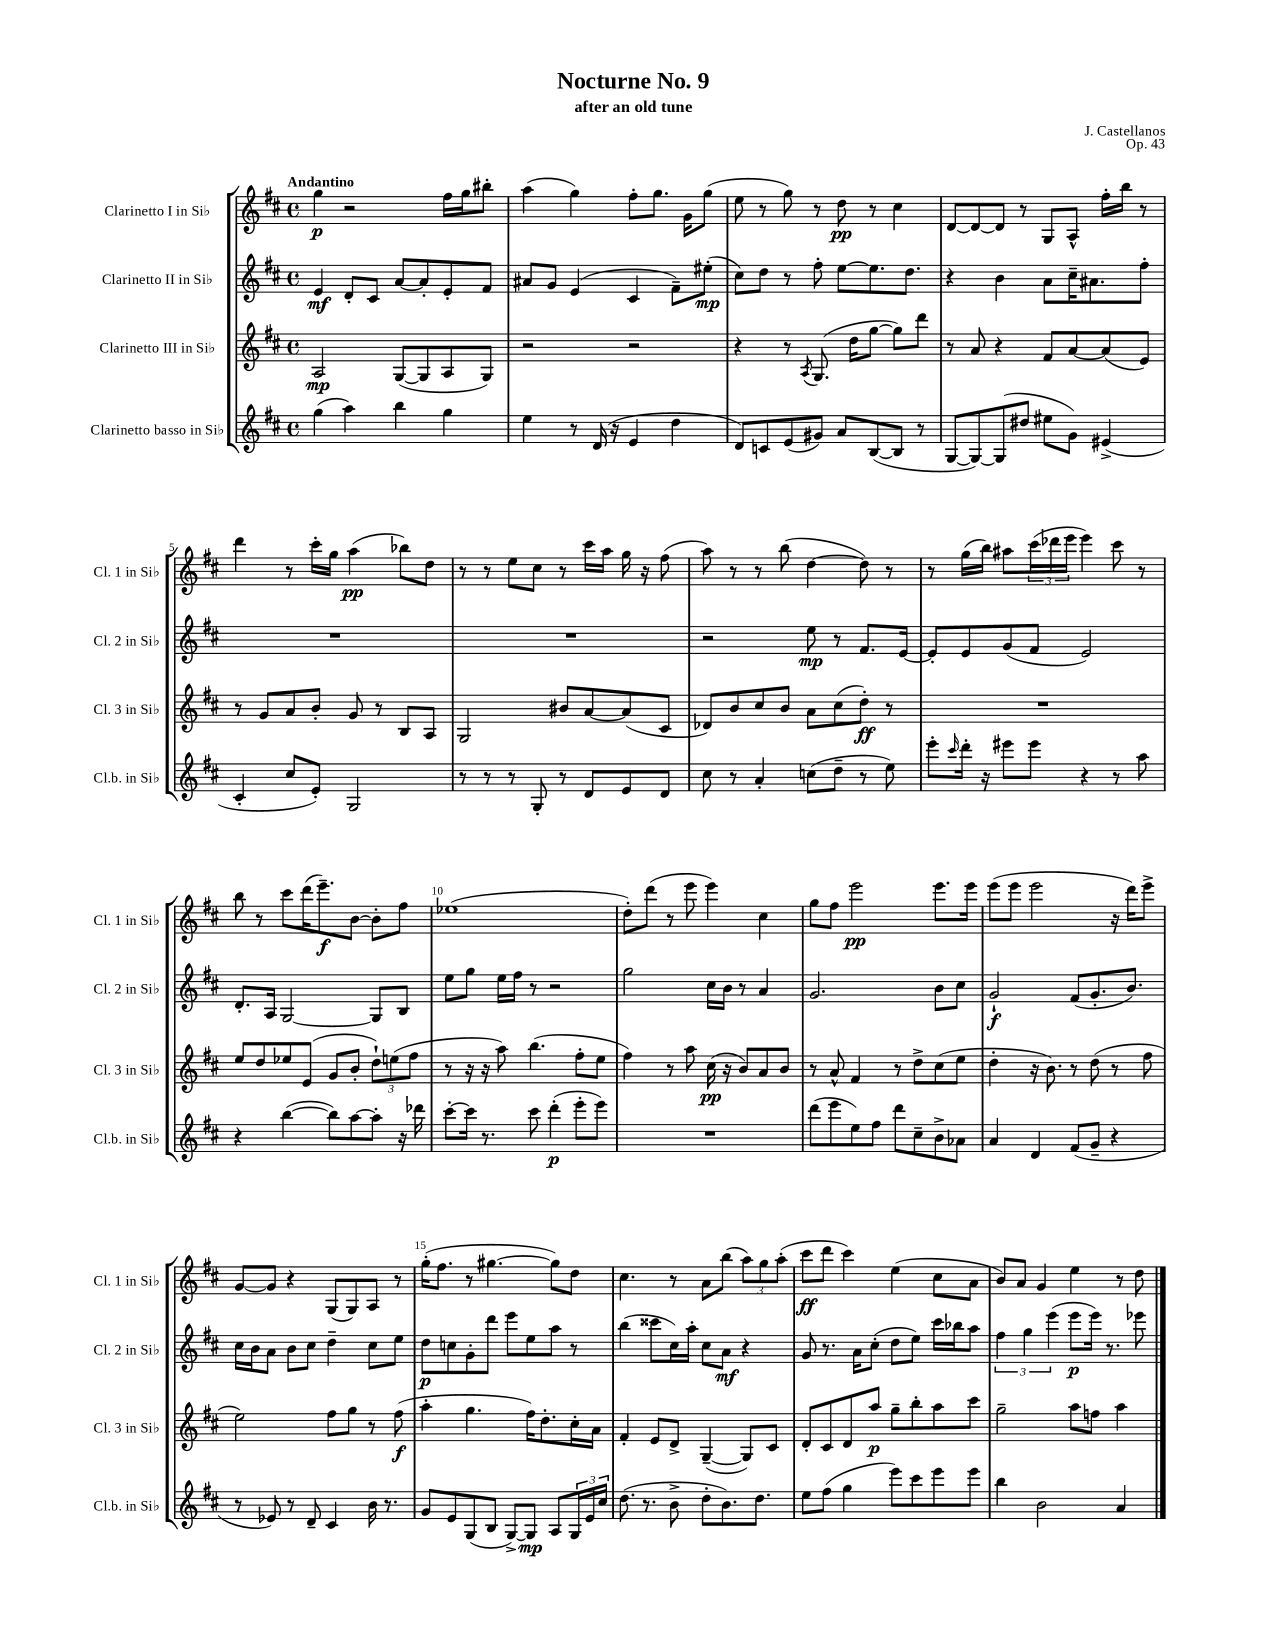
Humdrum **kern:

**kern	**dynam	**kern	**dynam	**kern	**dynam	**kern	**dynam
*part4	*part4	*part3	*part3	*part2	*part2	*part1	*part1
*staff4	*staff4	*staff3	*staff3	*staff2	*staff2	*staff1	*staff1
*I"Clarinetto basso in Si♭	*	*I"Clarinetto III in Si♭	*	*I"Clarinetto II in Si♭	*	*I"Clarinetto I in Si♭	*
*I'Cl.b. in Si♭	*	*I'Cl. 3 in Si♭	*	*I'Cl. 2 in Si♭	*	*I'Cl. 1 in Si♭	*
*clefG2	*	*clefG2	*	*clefG2	*	*clefG2	*
*k[f#c#]	*	*k[f#c#]	*	*k[f#c#]	*	*k[f#c#]	*
*M4/4	*	*M4/4	*	*M4/4	*	*M4/4	*
*met(c)	*	*met(c)	*	*met(c)	*	*met(c)	*
=1	=1	=1	=1	=1	=1	=1	=1
!	!	!	!	!	!	!LO:TX:a:B:t=Andantino	!
(4gg\	.	2A/	mp	4e/	mf	4gg\	p
4aa\)	.	.	.	8d'/L	.	2r	.
.	.	.	.	8c#/J	.	.	.
4bb\	.	([8G/L	.	[8a/L	.	.	.
.	.	8G/]	.	8a'/]	.	.	.
4gg\	.	8A/	.	8e'/	.	16ff#\LL	.
.	.	.	.	.	.	16gg\J	.
.	.	8G/J)	.	8f#/J	.	8bb#X'\J	.
=2	=2	=2	=2	=2	=2	=2	=2
4ee\	.	2r	.	8a#X/L	.	(4aa\	.
.	.	.	.	8g/J	.	.	.
8r	.	.	.	(4e/	.	4gg\)	.
(16d/	.	.	.	.	.	.	.
16r	.	.	.	.	.	.	.
4e/	.	2r	.	4c#/	.	8ff#'\L	.
.	.	.	.	.	.	8.gg\J	.
4dd\	.	.	.	8f#~\L)	.	.	.
.	.	.	.	.	.	16g\KL	.
.	.	.	.	(8ee#X'\J	mp	(8gg\J	.
=3	=3	=3	=3	=3	=3	=3	=3
8d/L)	.	4r	.	8cc#\L)	.	8ee\	.
8cn/	.	.	.	8dd\J	.	8r	.
(8e/	.	8r	.	8r	.	8gg\)	.
.	.	8qA/	.	.	.	.	.
8g#X/J)	.	(8.G/	.	8ff#'\	.	8r	.
8a/L	.	.	.	[8ee\L	.	8dd\	pp
.	.	16dd\KL	.	.	.	.	.
([8B/	.	[8gg\J	.	8.ee\]	.	8r	.
8B/J]	.	8gg\L])	.	.	.	4cc#\	.
.	.	.	.	8.dd\J	.	.	.
8r	.	8ddd\J	.	.	.	.	.
=4	=4	=4	=4	=4	=4	=4	=4
[8G/L	.	8r	.	4r	.	[8d/L	.
8G/_)	.	8a/	.	.	.	8d/_	.
(8G/]	.	4r	.	4b\	.	8d/J]	.
8dd#X/J	.	.	.	.	.	8r	.
8ee#X\L	.	8f#/L	.	8a\L	.	8G/L	.
8g\J)	.	[8a/	.	16cc#~\K	.	8A^^/J	.
.	.	.	.	8.a#X\	.	.	.
(4e#X^/	.	(8a/]	.	.	.	16ff#'\LL	.
.	.	.	.	.	.	16bb\JJ	.
.	.	8e/J)	.	8ff#'\J	.	8r	.
!!LO:LB:g=z
=5	=5	=5	=5	=5	=5	=5	=5
4c#'/	.	8r	.	1r	.	4ddd\	.
.	.	8g/L	.	.	.	.	.
8cc#/L	.	8a/	.	.	.	8r	.
8e'/J)	.	8b'/J	.	.	.	16ccc#'\LL	.
.	.	.	.	.	.	16gg\JJ	.
2G/	.	8g/	.	.	.	(4aa\	pp
.	.	8r	.	.	.	.	.
.	.	8B/L	.	.	.	8bb-X\L)	.
.	.	8A/J	.	.	.	8dd\J	.
=6	=6	=6	=6	=6	=6	=6	=6
8r	.	2G/	.	1r	.	8r	.
8r	.	.	.	.	.	8r	.
8r	.	.	.	.	.	8ee\L	.
8G'/	.	.	.	.	.	8cc#\J	.
8r	.	8b#X/L	.	.	.	8r	.
8d/L	.	[8a/	.	.	.	16ccc#\LL	.
.	.	.	.	.	.	16aa\JJ	.
8e/	.	(8a/]	.	.	.	16gg\	.
.	.	.	.	.	.	16r	.
8d/J	.	8c#/J	.	.	.	(8ff#\	.
=7	=7	=7	=7	=7	=7	=7	=7
8cc#\	.	8d-X/L)	.	2r	.	8aa\)	.
8r	.	8b/	.	.	.	8r	.
4a'/	.	8cc#/	.	.	.	8r	.
.	.	8b/J	.	.	.	(8bb\	.
(8ccn\L	.	8a\L	.	8ee\	mp	[4dd\	.
8dd~\J	.	(8cc#\	.	8r	.	.	.
8r	.	8dd'\J)	ff	8.f#/L	.	8dd\])	.
8ee\)	.	8r	.	.	.	8r	.
.	.	.	.	[16e/Jk	.	.	.
=8	=8	=8	=8	=8	=8	=8	=8
8eee'\L	.	1r	.	8e'/L]	.	8r	.
16qqccc#/	.	.	.	.	.	.	.
16ddd'\Jk	.	.	.	8e/	.	(16gg\LL	.
16r	.	.	.	.	.	16bb\JJ)	.
8eee#X\L	.	.	.	(8g/	.	8aa#X\L	.
8eee#\J	.	.	.	8f#/J	.	(24ccc#\L	.
.	.	.	.	.	.	24ddd-X\	.
.	.	.	.	.	.	24eee\JJ	.
4r	.	.	.	2e/)	.	4eee\)	.
8r	.	.	.	.	.	8ccc#\	.
8aa\	.	.	.	.	.	8r	.
!!LO:LB:g=z
=9	=9	=9	=9	=9	=9	=9	=9
4r	.	8ee/L	.	8.d'/L	.	8bb\	.
.	.	8dd/	.	.	.	8r	.
.	.	.	.	16A/Jk	.	.	.
([4bb\	.	8ee-X/	.	[2G/	.	8ccc#\L	.
.	.	(8e/J	.	.	.	(16ddd\K	.
.	.	.	.	.	.	8.eee~\)	f
8bb\L])	.	8g/L	.	.	.	.	.
[8aa\	.	8b'/J	.	.	.	[8b\J	.
8aa'\J]	.	12dd`\L)	.	8G/L]	.	8b'\L]	.
.	.	(12een\	.	.	.	.	.
16r	.	.	.	8B/J	.	8ff#\J	.
.	.	12ff#\J	.	.	.	.	.
16ddd-X\	.	.	.	.	.	.	.
=10	=10	=10	=10	=10	=10	=10	=10
[8ccc#'\L	.	8r	.	8ee\L	.	(1ee-X	.
16ccc#\Jk]	.	16r	.	8gg\J	.	.	.
8.r	.	16r	.	.	.	.	.
.	.	8aa\)	.	16ee\LL	.	.	.
.	.	.	.	16ff#\JJ	.	.	.
8ccc#\	.	(4.bb\	.	8r	.	.	.
(4ddd'\	p	.	.	2r	.	.	.
8eee'\L	.	8ff#'\L	.	.	.	.	.
8eee\J)	.	8ee\J	.	.	.	.	.
=11	=11	=11	=11	=11	=11	=11	=11
1r	.	4ff#\)	.	2gg\	.	8dd'\L)	.
.	.	.	.	.	.	(8ddd\J	.
.	.	8r	.	.	.	8r	.
.	.	8aa\	.	.	.	8eee\	.
.	.	(16cc#\	pp	16cc#\LL	.	4eee\)	.
.	.	16r	.	16b\JJ	.	.	.
.	.	8b/L)	.	8r	.	.	.
.	.	8a/	.	4a/	.	4cc#\	.
.	.	8b/J	.	.	.	.	.
=12	=12	=12	=12	=12	=12	=12	=12
(8ddd\L	.	8r	.	2.g/	.	8gg\L	.
8eee\	.	8a^^/	.	.	.	8ff#\J	.
8ee\)	.	4f#/	.	.	.	2eee\	pp
8ff#\J	.	.	.	.	.	.	.
8ddd\L	.	8r	.	.	.	.	.
8cc#~\	.	8dd^\L	.	.	.	.	.
8b^\	.	(8cc#\	.	8b\L	.	8.eee\L	.
8a-X\J	.	8ee\J	.	8cc#\J	.	.	.
.	.	.	.	.	.	16eee\Jk	.
=13	=13	=13	=13	=13	=13	=13	=13
4a/	.	4dd'\	.	2g`/	f	(8eee\L	.
.	.	.	.	.	.	8eee\J	.
4d/	.	16r	.	.	.	2eee\	.
.	.	8.b\)	.	.	.	.	.
(8f#/L	.	8r	.	(8f#/L	.	.	.
8g~/J	.	(8dd\	.	8.g'/	.	.	.
4r	.	8r	.	.	.	16r	.
.	.	.	.	8.b/J)	.	16ddd\KL)	.
.	.	8ff#\	.	.	.	8eee^\J	.
!!LO:LB:g=z
=14	=14	=14	=14	=14	=14	=14	=14
8r	.	2ee\)	.	16cc#\LL	.	[8g/L	.
.	.	.	.	16b\J	.	.	.
8e-X/)	.	.	.	8a\J	.	8g/J]	.
8r	.	.	.	8b\L	.	4r	.
8d~/	.	.	.	8cc#\J	.	.	.
4c#/	.	8ff#\L	.	4dd~\	.	(8G/L	.
.	.	8gg\J	.	.	.	8G/)	.
16b\	.	8r	.	8cc#\L	.	8A/J	.
8.r	.	.	.	.	.	.	.
.	.	(8ff#\	f	8ee\J	.	8r	.
=15	=15	=15	=15	=15	=15	=15	=15
8g/L	.	4aa'\	.	8dd\L	p	(16gg'\KL	.
.	.	.	.	.	.	8.ff#\J	.
8e/	.	.	.	8ccn\	.	.	.
(8G/	.	4.gg\	.	8g'\	.	8r	.
8B/J	.	.	.	8ddd\J	.	[4.gg#X\	.
[8G^/L)	.	.	.	8eee\L	.	.	.
8G/J]	mp	16ff#\KL)	.	8ee\	.	.	.
.	.	8.dd'\	.	.	.	.	.
8A/L	.	.	.	8aa\J	.	8gg#\L])	.
24G/L	.	16cc#'\L	.	8r	.	8dd\J	.
24e/	.	.	.	.	.	.	.
.	.	16a\JJ	.	.	.	.	.
24cc#/JJ	.	.	.	.	.	.	.
=16	=16	=16	=16	=16	=16	=16	=16
(8.dd\	.	4f#'/	.	(4bb\	.	4.cc#\	.
8.r	.	.	.	.	.	.	.
.	.	8e/L	.	8ccc##X\L	.	.	.
8b^\	.	8d^/J	.	16cc#\L)	.	8r	.
.	.	.	.	16aa'\JJ	.	.	.
8dd'\L	.	([4G~/	.	8cc#\L	.	8a\L	.
8.b\)	.	.	.	8a\J	mf	(8bb\J	.
.	.	8G/L])	.	4r	.	12aa\L)	.
8.dd\J	.	.	.	.	.	.	.
.	.	.	.	.	.	12gg\	.
.	.	8c#/J	.	.	.	.	.
.	.	.	.	.	.	(12aa'\J	.
=17	=17	=17	=17	=17	=17	=17	=17
8ee\L	.	8d'/L	.	8g/	.	8ccc#\L	ff
(8ff#\J	.	8c#/	.	8.r	.	8ddd\J	.
4gg\	.	8d/	.	.	.	4ccc#\)	.
.	.	.	.	16a\KL	.	.	.
.	.	8aa/J	p	(8cc#'\J	.	.	.
8eee\L)	.	8gg~\L	.	8dd\L	.	(4ee\	.
8ccc#\	.	8bb'\	.	8ee\J)	.	.	.
8eee\	.	8aa\	.	16ccc#\LL	.	8cc#\L	.
.	.	.	.	16bb-X\J	.	.	.
8eee\J	.	8ccc#\J	.	8aa\J	.	8a\J	.
=18	=18	=18	=18	=18	=18	=18	=18
4bb\	.	2gg~\	.	6ff#\	.	8b/L)	.
.	.	.	.	.	.	8a/J	.
.	.	.	.	6gg\	.	.	.
2b\	.	.	.	.	.	4g/	.
.	.	.	.	(6eee\	.	.	.
.	.	8aa\L	.	8eee\L	p	4ee\	.
.	.	8ffn\J	.	16eee\Jk)	.	.	.
.	.	.	.	8.r	.	.	.
4a/	.	4aa\	.	.	.	8r	.
.	.	.	.	8eee-X\	.	8dd\	.
==	==	==	==	==	==	==	==
*-	*-	*-	*-	*-	*-	*-	*-
